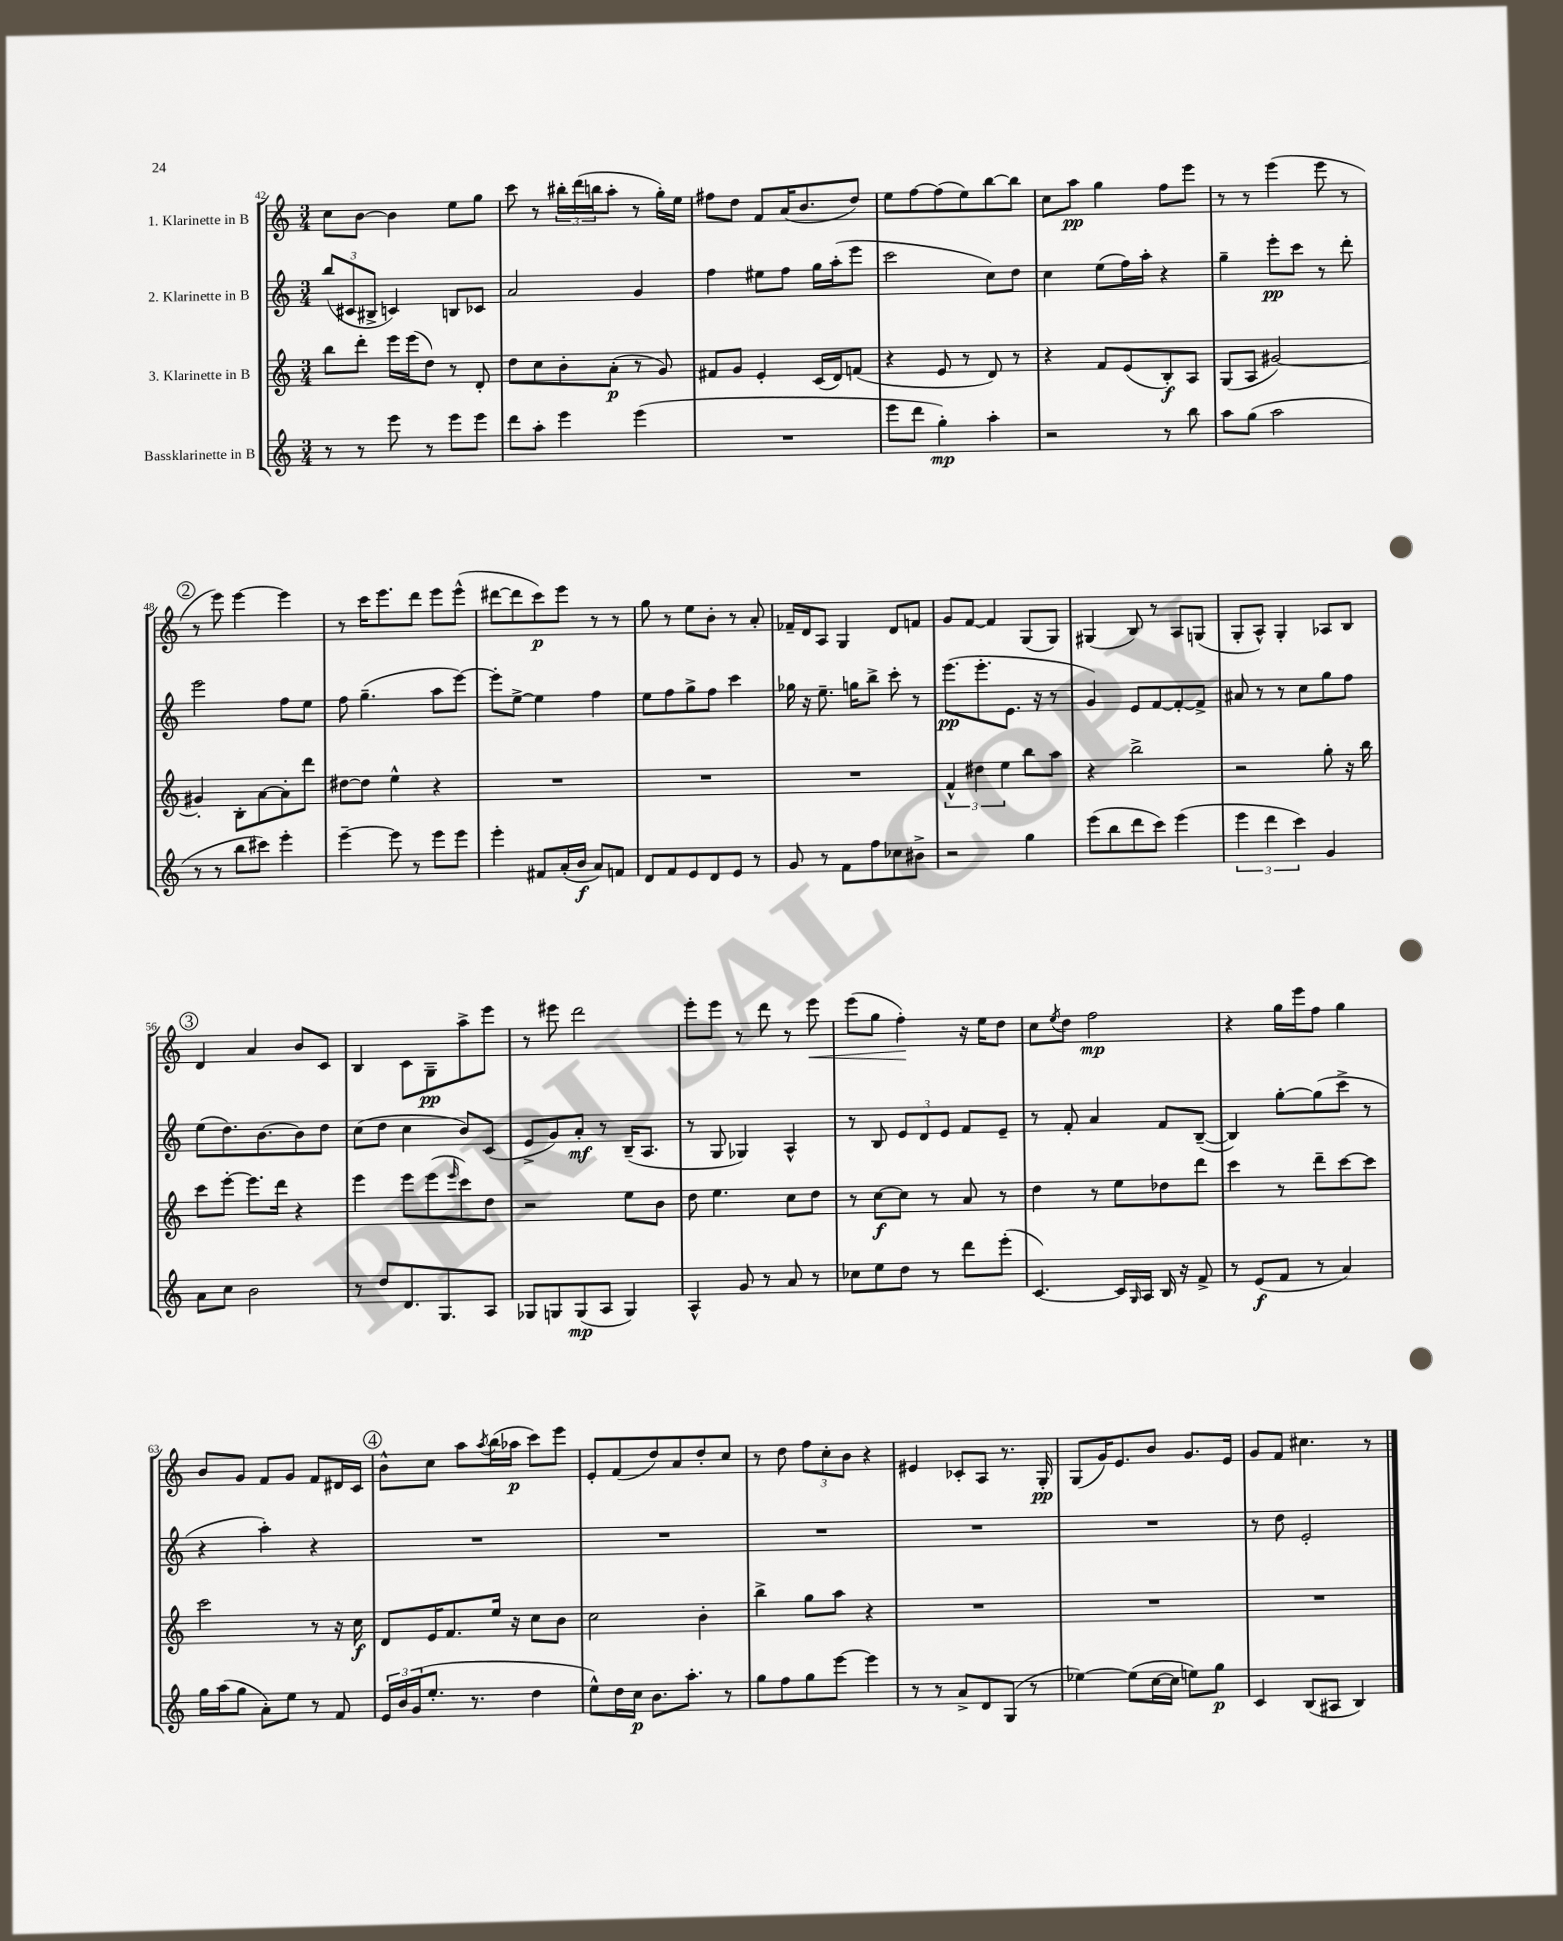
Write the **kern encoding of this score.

**kern	**dynam	**kern	**dynam	**kern	**dynam	**kern	**dynam
*part4	*part4	*part3	*part3	*part2	*part2	*part1	*part1
*staff4	*staff4	*staff3	*staff3	*staff2	*staff2	*staff1	*staff1
*I"Bassklarinette in B	*	*I"3. Klarinette in B	*	*I"2. Klarinette in B	*	*I"1. Klarinette in B	*
*clefG2	*	*clefG2	*	*clefG2	*	*clefG2	*
*k[]	*	*k[]	*	*k[]	*	*k[]	*
*M3/4	*	*M3/4	*	*M3/4	*	*M3/4	*
=42	=42	=42	=42	=42	=42	=42	=42
8r	.	8bb\L	.	(12bb/L	.	8cc\L	.
.	.	.	.	12c#X/	.	.	.
8r	.	8ddd'\J	.	.	.	[8b\J	.
.	.	.	.	12B#X^/J	.	.	.
8eee\	.	16eee\LL	.	4cn/)	.	4b\]	.
.	.	(16eee\J	.	.	.	.	.
8r	.	8dd\J)	.	.	.	.	.
8eee\L	.	8r	.	8Bn/L	.	8ee\L	.
8eee\J	.	8d'/	.	8c-X/J	.	8gg\J	.
=43	=43	=43	=43	=43	=43	=43	=43
8ddd\L	.	8dd\L	.	2a/	.	8ccc\	.
8aa'\J	.	8cc\	.	.	.	8r	.
4eee\	.	8b'\	.	.	.	24bb#X'\LL	.
.	.	.	.	.	.	(24ddd\	.
.	.	.	.	.	.	24bbn\J	.
.	.	(8a'\J	p	.	.	8aa'\J	.
(4eee\	.	8r	.	4g/	.	8r	.
.	.	8g/)	.	.	.	16gg'\LL)	.
.	.	.	.	.	.	16ee\JJ	.
=44	=44	=44	=44	=44	=44	=44	=44
2.r	.	8f#X/L	.	4ff\	.	8ff#X\L	.
.	.	8g/J	.	.	.	8dd\J	.
.	.	4e'/	.	8ee#X\L	.	8f/L	.
.	.	.	.	8ff\J	.	(16a/K	.
.	.	.	.	.	.	8.b/	.
.	.	(16c/LL	.	16gg\LL	.	.	.
.	.	16d/J)	.	(16aa'\J	.	.	.
.	.	(8fn/J	.	8eee\J	.	8dd/J)	.
=45	=45	=45	=45	=45	=45	=45	=45
8eee\L	.	4r	.	2ccc\	.	8ee\L	.
8ddd\J	.	.	.	.	.	[8ff\	.
4gg'\)	mp	8e/	.	.	.	(8ff\]	.
.	.	8r	.	.	.	8ee\)	.
4aa'\	.	8d/)	.	8cc\L)	.	[8bb\	.
.	.	8r	.	8dd\J	.	8bb\J]	.
=46	=46	=46	=46	=46	=46	=46	=46
2r	.	4r	.	4cc\	.	8cc\L	.
.	.	.	.	.	.	8aa\J	pp
.	.	8f/L	.	(8ee\L	.	4gg\	.
.	.	(8e/	.	16ff\L)	.	.	.
.	.	.	.	16aa'\JJ	.	.	.
8r	.	8B'/)	f	4r	.	8ff\L	.
8bb\	.	8A/J	.	.	.	8eee\J	.
=47	=47	=47	=47	=47	=47	=47	=47
8aa\L	.	(8G/L	.	4gg~\	.	8r	.
(8gg\J	.	8A/J	.	.	.	8r	.
2aa\	.	[2g#X/)	.	8eee'\L	pp	(4eee\	.
.	.	.	.	8ccc\J	.	.	.
.	.	.	.	8r	.	8eee\	.
.	.	.	.	8ddd'\	.	8r	.
!!LO:LB:g=z
!!LO:REH:place=s1:t=2
=48	=48	=48	=48	=48	=48	=48	=48
8r	.	4g#X'/]	.	2eee\	.	8r	.
8r	.	.	.	.	.	8eee\)	.
8bb\L	.	8B'\L	.	.	.	[4eee\	.
8ccc#X\J)	.	[8a\	.	.	.	.	.
4eee'\	.	8a'\]	.	8ff\L	.	4eee\]	.
.	.	8ddd\J	.	8ee\J	.	.	.
=49	=49	=49	=49	=49	=49	=49	=49
[4eee~\	.	[8dd#X\L	.	8ff\	.	8r	.
.	.	8dd#\J]	.	(4.gg~\	.	16ccc\KL	.
.	.	.	.	.	.	8.eee\	.
8eee\]	.	4ee^^\	.	.	.	.	.
8r	.	.	.	.	.	8ddd\J	.
8eee\L	.	4r	.	8aa\L	.	8eee\L	.
8eee\J	.	.	.	[8eee\J)	.	(8eee^^\J	.
=50	=50	=50	=50	=50	=50	=50	=50
4eee'\	.	2.r	.	8eee'\L]	.	[8ddd#X\L	.
.	.	.	.	[8ee^\J	.	8ddd#\]	.
8f#X/L	.	.	.	4ee\]	.	8ccc\)	p
(16a'/L	.	.	.	.	.	8eee\J	.
16b/JJ	f	.	.	.	.	.	.
8a/L)	.	.	.	4ff\	.	8r	.
8fn/J	.	.	.	.	.	8r	.
=51	=51	=51	=51	=51	=51	=51	=51
8d/L	.	2.r	.	8ee\L	.	8gg\	.
8f/	.	.	.	8ff\	.	8r	.
8e/	.	.	.	8gg^\	.	8ee\L	.
8d/	.	.	.	8ff\J	.	8b'\J	.
8e/J	.	.	.	4ccc\	.	8r	.
8r	.	.	.	.	.	8a'/	.
=52	=52	=52	=52	=52	=52	=52	=52
8g/	.	2.r	.	16gg-X\	.	16f-X~/LL	.
.	.	.	.	16r	.	16d/J	.
8r	.	.	.	8.ee~\	.	8A/J	.
8f\L	.	.	.	.	.	4G/	.
.	.	.	.	16ggn\KL	.	.	.
8ff\	.	.	.	8bb^\J	.	.	.
8cc-X\	.	.	.	8ccc'\	.	8d/L	.
8b#X^\J	.	.	.	8r	.	8fn/J	.
=53	=53	=53	=53	=53	=53	=53	=53
2r	.	6f^^/	.	(8.eee\L	pp	8g/L	.
.	.	.	.	.	.	[8f/J	.
.	.	6dd#X\	.	.	.	.	.
.	.	.	.	8.eee'\	.	.	.
.	.	.	.	.	.	4f/]	.
.	.	6ee\	.	.	.	.	.
.	.	.	.	8.e\J	.	.	.
4gg\	.	8bb\L	.	.	.	(8G/L	.
.	.	.	.	16r	.	.	.
.	.	8aa\J	.	8r	.	8G/J)	.
=54	=54	=54	=54	=54	=54	=54	=54
(8eee\L	.	4r	.	4g/)	.	(4G#X/	.
8bb\	.	.	.	.	.	.	.
8ddd\	.	2bb^\	.	8e/L	.	8B/)	.
8ccc\J)	.	.	.	[8f/	.	8r	.
(4eee\	.	.	.	8f'/_	.	8A/L	.
.	.	.	.	8f^/J]	.	(8Gn/J	.
=55	=55	=55	=55	=55	=55	=55	=55
6eee\	.	2r	.	8a#X/	.	8G'/L	.
.	.	.	.	8r	.	8A^^/J)	.
6ddd\	.	.	.	.	.	.	.
.	.	.	.	8r	.	4G'/	.
6ccc\)	.	.	.	.	.	.	.
.	.	.	.	8cc\L	.	.	.
4g/	.	8gg'\	.	8gg\	.	8A-X/L	.
.	.	16r	.	8ff\J	.	8B/J	.
.	.	16bb\	.	.	.	.	.
!!LO:LB:g=z
!!LO:REH:place=s1:t=3
=56	=56	=56	=56	=56	=56	=56	=56
8a\L	.	8ccc\L	.	(8ee\L	.	4d/	.
8cc\J	.	[8eee'\J	.	8.dd\)	.	.	.
2b\	.	8.eee\L]	.	.	.	4a/	.
.	.	.	.	[8.b\	.	.	.
.	.	16ddd\Jk	.	.	.	.	.
.	.	4r	.	8b\]	.	8b/L	.
.	.	.	.	8dd\J	.	8c/J	.
=57	=57	=57	=57	=57	=57	=57	=57
8r	.	4eee\	.	(8cc\L	.	4B/	.
8dd/L	.	.	.	8dd\J	.	.	.
8.d/	.	8eee\L	.	4cc\	.	8c\L	.
.	.	(8eee\	.	.	.	8G~\	pp
8.G/	.	.	.	.	.	.	.
.	.	16qqeee/	.	.	.	.	.
.	.	8ccc\)	.	8b/L)	.	8aa^\	.
8A/J	.	8dd\J	.	(8c/J	.	8eee\J	.
=58	=58	=58	=58	=58	=58	=58	=58
8G-X/L	.	2r	.	8e^/L	.	8r	.
8Gn/	.	.	.	8g/)	.	8eee#X\	.
(8G/	mp	.	.	8a'/J	mf	2ddd\	.
8A/J	.	.	.	8r	.	.	.
4G/)	.	8ee\L	.	(16B~/KL	.	.	.
.	.	.	.	8.A/J	.	.	.
.	.	8b\J	.	.	.	.	.
=59	=59	=59	=59	=59	=59	=59	=59
4A^^/	.	8dd\	.	8r	.	8eee'\L	.
.	.	4.ee\	.	8G/	.	8eee\J	.
8g/	.	.	.	4G-X/)	.	8r	.
8r	.	.	.	.	.	8ddd\	.
8a/	.	8cc\L	.	4A^^/	.	8r	.
!	!	!	!	!	!	!	!LO:HP:b
8r	.	8dd\J	.	.	.	8eee\	<
=60	=60	=60	=60	=60	=60	=60	=60
8cc-X\L	.	8r	.	8r	.	(8eee\L	.
8ee\	.	[8cc\L	f	8B/	.	8gg\J	.
8dd\J	.	8cc\J]	.	12e/L	.	4ff'\)	.
.	.	.	.	12d/	.	.	.
8r	.	8r	.	.	.	.	.
.	.	.	.	12e/J	.	.	.
8ddd\L	.	8a/	.	8f/L	.	16r	[
.	.	.	.	.	.	16ee\KL	.
(8eee'\J	.	8r	.	8e~/J	.	8dd\J	.
=61	=61	=61	=61	=61	=61	=61	=61
[4.c/)	.	4dd\	.	8r	.	8cc\L	.
.	.	.	.	.	.	8qee/	.
.	.	.	.	8f'/	.	8dd\J	.
.	.	8r	.	4a/	.	2ff\	mp
16c/LL]	.	8ee\L	.	.	.	.	.
16qqG/	.	.	.	.	.	.	.
16A/JJ	.	.	.	.	.	.	.
16B/	.	8dd-X\	.	8f/L	.	.	.
16r	.	.	.	.	.	.	.
8f^/	.	8ddd\J	.	([8B~/J	.	.	.
=62	=62	=62	=62	=62	=62	=62	=62
8r	.	4ccc\	.	4B/])	.	4r	.
(8e/L	f	.	.	.	.	.	.
8f/J	.	8r	.	[8gg'\L	.	16gg\LL	.
.	.	.	.	.	.	16eee\J	.
8r	.	8ddd~\L	.	(8gg\]	.	8ff\J	.
4a/)	.	[8ccc\	.	8ccc^\J	.	4gg\	.
.	.	8ccc\J]	.	8r	.	.	.
!!LO:LB:g=z
=63	=63	=63	=63	=63	=63	=63	=63
16gg\LL	.	2ccc\	.	4r	.	8b/L	.
(16aa\J	.	.	.	.	.	.	.
8gg\J	.	.	.	.	.	8g/J	.
8a'\L)	.	.	.	4aa'\)	.	8f/L	.
8ee\J	.	.	.	.	.	8g/J	.
8r	.	8r	.	4r	.	8f/L	.
8f/	.	16r	.	.	.	16d#X/L	.
.	.	16cc\	f	.	.	16c/JJ	.
!!LO:REH:place=s1:t=4
=64	=64	=64	=64	=64	=64	=64	=64
24e/LL	.	8d/L	.	2.r	.	8b^^\L	.
24b/	.	.	.	.	.	.	.
(24g/J	.	.	.	.	.	.	.
8.ee'/J	.	16e/K	.	.	.	8cc\J	.
.	.	8.f/	.	.	.	.	.
.	.	.	.	.	.	8aa\L	.
8.r	.	.	.	.	.	.	.
.	.	.	.	.	.	8qaa/	.
.	.	16ee/Jk	.	.	.	(16bb\L	.
.	.	16r	.	.	.	16aa-X\JJ	p
4dd\	.	8cc\L	.	.	.	8ccc\L)	.
.	.	8b\J	.	.	.	8eee\J	.
=65	=65	=65	=65	=65	=65	=65	=65
8ee^^\L)	.	2cc\	.	2.r	.	8e'/L	.
16dd\L	.	.	.	.	.	(8f/	.
16cc\JJ	p	.	.	.	.	.	.
8.b\L	.	.	.	.	.	8dd/)	.
.	.	.	.	.	.	8a/	.
8.aa'\J	.	.	.	.	.	.	.
.	.	4b'\	.	.	.	8dd'/	.
8r	.	.	.	.	.	8cc/J	.
=66	=66	=66	=66	=66	=66	=66	=66
8gg\L	.	4bb^\	.	2.r	.	8r	.
8ff\	.	.	.	.	.	8dd\	.
8gg\	.	8gg\L	.	.	.	12ff\L	.
.	.	.	.	.	.	12cc'\	.
[8eee\J	.	8aa\J	.	.	.	.	.
.	.	.	.	.	.	12b\J	.
4eee\]	.	4r	.	.	.	4r	.
=67	=67	=67	=67	=67	=67	=67	=67
8r	.	2.r	.	2.r	.	4e#X/	.
8r	.	.	.	.	.	.	.
8a^/L	.	.	.	.	.	8c-X'/L	.
8d/	.	.	.	.	.	8A/J	.
(8G/J	.	.	.	.	.	8.r	.
8r	.	.	.	.	.	.	.
.	.	.	.	.	.	16G'/	pp
=68	=68	=68	=68	=68	=68	=68	=68
[4ee-X\)	.	2.r	.	2.r	.	(8G/L	.
.	.	.	.	.	.	16g/K)	.
.	.	.	.	.	.	8.e/	.
(8ee-\L]	.	.	.	.	.	.	.
[16cc\L	.	.	.	.	.	8b/J	.
16cc\JJ]	.	.	.	.	.	.	.
8een\L)	.	.	.	.	.	8.g/L	.
8gg\J	p	.	.	.	.	.	.
.	.	.	.	.	.	16e/Jk	.
=69	=69	=69	=69	=69	=69	=69	=69
4c/	.	2.r	.	8r	.	8g/L	.
.	.	.	.	8dd\	.	8f/J	.
(8B/L	.	.	.	2e'/	.	4.cc#X\	.
8A#X/J	.	.	.	.	.	.	.
4B/)	.	.	.	.	.	.	.
.	.	.	.	.	.	8r	.
==	==	==	==	==	==	==	==
*-	*-	*-	*-	*-	*-	*-	*-
